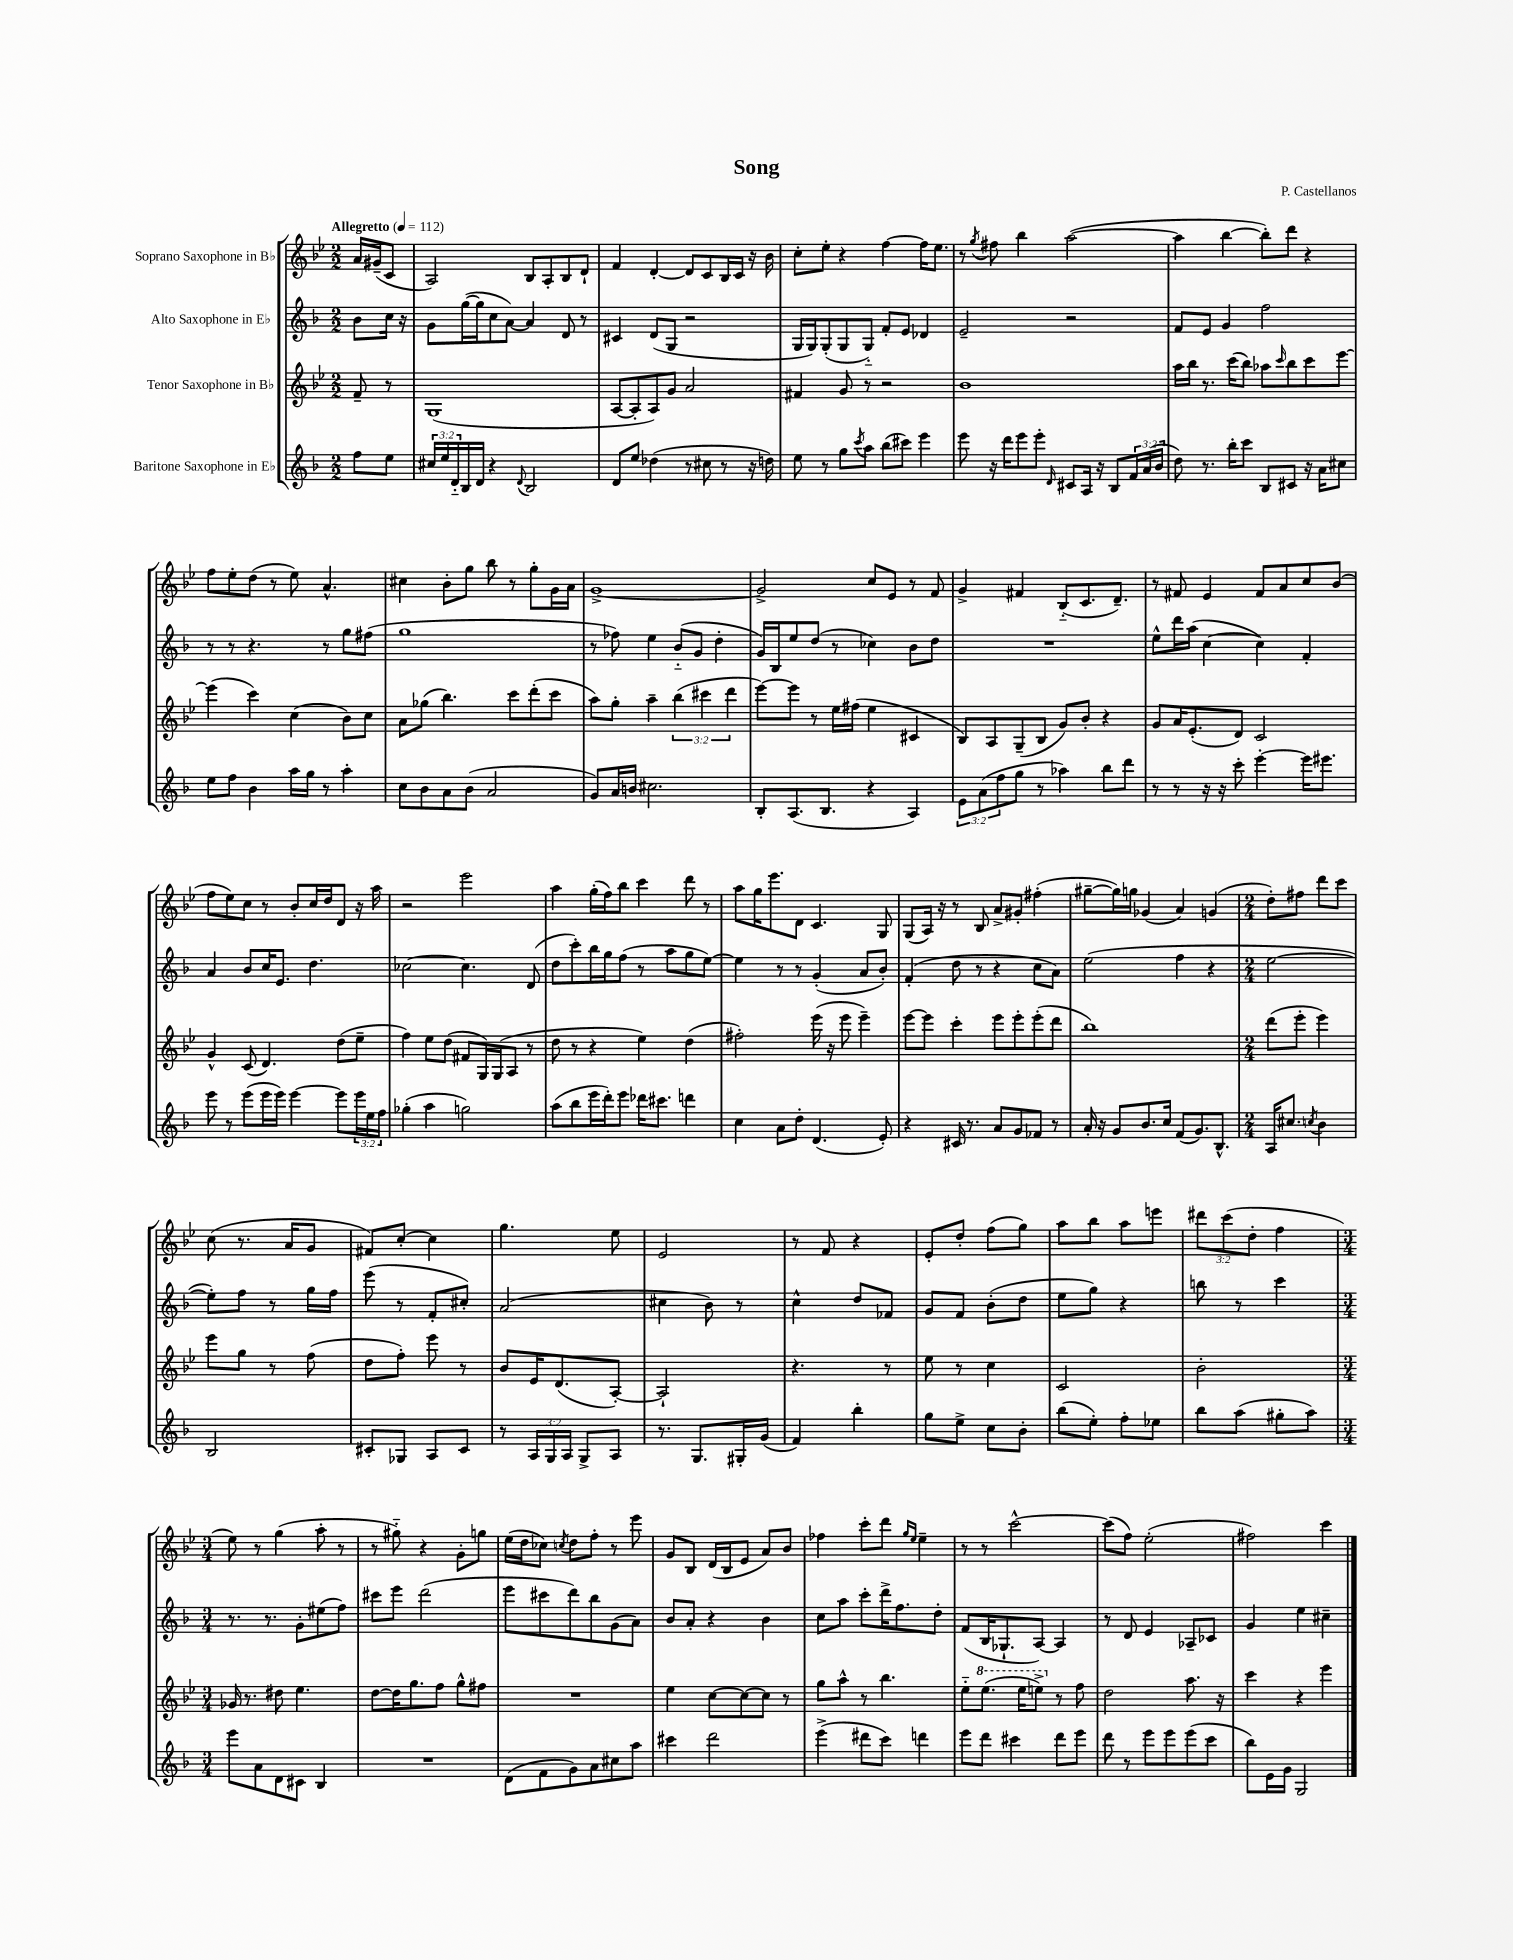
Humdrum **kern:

**kern	**kern	**kern	**kern
*part4	*part3	*part2	*part1
*staff4	*staff3	*staff2	*staff1
*I"Baritone Saxophone in E♭	*I"Tenor Saxophone in B♭	*I"Alto Saxophone in E♭	*I"Soprano Saxophone in B♭
*clefG2	*clefG2	*clefG2	*clefG2
*k[b-]	*k[b-e-]	*k[b-]	*k[b-e-]
*M2/2	*M2/2	*M2/2	*M2/2
*MM112	*MM112	*MM112	*MM112
=	=	=	=
!	!	!	!LO:TX:a:B:t=Allegretto
8ff\L	8f~/	8b-\L	16a/LL
.	.	.	(16g#X~/J
8ee\J	8r	16cc\Jk	8c/J
.	.	16r	.
=1	=1	=1	=1
24cc#X/LL	(1G	8g\L	2A/)
24ee/	.	.	.
24d/	.	.	.
16B-/	.	([16gg\L	.
16d/JJ	.	16gg\J]	.
4r	.	8cc\	.
.	.	[8a\J)	.
8qqd/	.	.	.
2B-/	.	4a/]	8B-/L
.	.	.	8A'/
.	.	8d/	8B-/
.	.	8r	8d`/J
=2	=2	=2	=2
8d/L	[8A/L	4c#X/	4f/
8ee/J	8A'/]	.	.
(4dd-X\	8A/)	(8d/L	[4d'/
.	8g/J	8G/J	.
8r	2a/	2r	8d/L]
8cc#X\	.	.	8c/
8r	.	.	16B-/L
.	.	.	16c/JJ
16r	.	.	16r
16ddn\)	.	.	16b-\
=3	=3	=3	=3
8ee\	4f#X/	16G/LL	8cc'\L
.	.	16G/J)	.
8r	.	(8G'/	8ee-'\J
8gg\L	8g/	8G/	4r
8qccc/	.	.	.
8aa\J	8r	8G/J)	.
(8bb-\L	2r	8f'/L	[4ff\
8ccc#X\J)	.	8e/J	.
4eee\	.	4d-X/	16ff\KL]
.	.	.	8.ee-\J
=4	=4	=4	=4
8eee\	1b-	2e~/	8r
.	.	.	8qgg/
16r	.	.	8ff#X\
16ddd\KL	.	.	.
8eee\	.	.	4bb-\
8eee'\J	.	.	.
16qqd/	.	.	.
8c#X/L	.	2r	([2aa\
16A/Jk	.	.	.
16r	.	.	.
8B-/L	.	.	.
24f/L	.	.	.
(24a/	.	.	.
24b-/JJ	.	.	.
=5	=5	=5	=5
8dd\)	16aa\LL	8f/L	4aa\]
.	16bb-\JJ	.	.
8.r	8.r	8e/J	.
.	.	4g/	[4bb-\
16bb-'\KL	(16ccc\KL	.	.
8ccc\J	8bb-\J)	.	.
8B-/L	8aa-X\L	2ff\	8bb-'\L])
.	16qqccc/	.	.
8c#X/J	8bb-\	.	8ddd\J
16r	8ccc\	.	4r
16a\KL	.	.	.
8cc#X\J	[8eee-\J	.	.
!!LO:LB:g=z
=6	=6	=6	=6
8ee\L	(4eee-\]	8r	8ff\L
8ff\J	.	8r	8ee-'\
4b-\	4ccc\)	4.r	(8dd\J
.	.	.	8r
16aa\LL	(4cc\	.	8ee-\)
16gg\JJ	.	.	.
8r	.	8r	4.a^^/
4aa'\	8b-\L)	8gg\L	.
.	8cc\J	(8ff#X\J	.
=7	=7	=7	=7
8cc\L	8a\L	1gg	4cc#X\
8b-\	(8gg-X\J	.	.
8a\	4.bb-\)	.	8b-'\L
(8b-\J	.	.	8gg\J
2a/	.	.	8bb-\
.	8ccc\L	.	8r
.	(8ddd'\	.	8gg'\L
.	8ccc\J	.	16g\L
.	.	.	16a\JJ
=8	=8	=8	=8
8g/L)	8aa\L)	8r	[1g^
16a/L	8gg'\J	8ff-X\)	.
16bn/JJ	.	.	.
2.cc#X\	4aa~\	4ee\	.
.	(6bb-\	(8b-/L	.
.	.	8g/J	.
.	6ccc#X\	.	.
.	.	4dd'\	.
.	6ddd\	.	.
=9	=9	=9	=9
8B-'/L	[8eee-\L)	16g/LL)	2g^/]
.	.	16B-/J	.
(8.A/	8eee-\J]	8ee/	.
.	8r	(8dd/J	.
8.B-/J	.	.	.
.	16ee-\LL	8r	.
.	(16ff#X\JJ	.	.
4r	4ee-\	4cc-X\)	8cc/L
.	.	.	8e-/J
4A/)	4c#X/	8b-\L	8r
.	.	8dd\J	8f/
=10	=10	=10	=10
12e\L	8B-/L)	1r	4g^/
(12a\	.	.	.
.	8A/	.	.
12ff\	.	.	.
8gg\J	(8G~/	.	4f#X/
8r	8B-/J	.	.
4aa-X\)	8g/L)	.	(8B-/L
.	8b-'/J	.	8.c/
8bb-\L	4r	.	.
.	.	.	8.d~/J)
8ddd\J	.	.	.
=11	=11	=11	=11
8r	8g/L	8ee^^\L	8r
8r	16a/K	16ddd\L	8f#X/
.	(8.e-'/	(16aa\JJ	.
16r	.	[4cc\	4e-/
16r	.	.	.
8ccc'\	8d/J)	.	.
[4eee'\	2c/	4cc\])	8f#/L
.	.	.	8a/
16eee\KL]	.	4f'/	8cc/
8.eee#X\J	.	.	.
.	.	.	(8b-/J
!!LO:LB:g=z
=12	=12	=12	=12
8eee\	4g^^/	4a/	8ff\L
8r	.	.	8ee-\)
(8eee\L	(8c/	8b-/L	8cc\J
16eee\L	4.d/)	16cc/K	8r
16eee\JJ)	.	8.e/J	.
[4eee\	.	.	8b-'/L
.	.	4.dd\	16cc/L
.	.	.	16dd/J
8eee\L]	(8dd\L	.	8d/J
24eee\L	8ee-~\J	.	16r
24ee\	.	.	.
.	.	.	16aa\
24ff\JJ	.	.	.
=13	=13	=13	=13
(4gg-X'\	4ff\)	[2cc-X\	2r
4aa\	8ee-\L	.	.
.	(8dd\J	.	.
2ggn\)	8f#X/L	4.cc-\]	2eee-\
.	16G/L)	.	.
.	(16G/J	.	.
.	8A/J	.	.
.	8r	(8d/	.
=14	=14	=14	=14
(8aa\L	8dd\	8dd\L	4aa\
8bb-\	8r	8ccc'\)	.
16eee\L	4r	16bb-\L	(16gg'\LL
16ddd'\J)	.	16gg\J	16ff\J)
8eee\J	.	(8ff\J	8bb-\J
16ddd-X\KL	4ee-\)	8r	4ccc\
8.ccc#X\J	.	.	.
.	.	8aa\L	.
4dddn\	(4dd\	8gg\	8ddd\
.	.	[8ee\J)	8r
=15	=15	=15	=15
4cc\	2ff#X'\)	4ee\]	8aa\L
.	.	.	16gg\K
.	.	.	8.eee-\
8a\L	.	8r	.
8dd'\J	.	8r	8d\J
(4.d/	(16eee-\	(4g'/	4.c/
.	16r	.	.
.	8eee-\	.	.
.	4eee-~\)	8a/L	.
8e'/)	.	8b-'/J)	8G/
=16	=16	=16	=16
4r	[8eee-\L	(4f'/	(8G/L
.	8eee-\J]	.	16A/Jk)
.	.	.	16r
16c#X/	4ccc'\	8dd\	8r
8.r	.	.	.
.	.	8r	8B-/
8a/L	8eee-\L	4r	8a^/L
8g/	8eee-'\	.	8g#X'/J
8f-X/J	(8eee-'\	8cc\L	(4ff#X'\
8r	8ddd\J	8a\J)	.
=17	=17	=17	=17
16a'/	1bb-)	(2ee\	[8gg#X~\L
16r	.	.	.
8g/L	.	.	16gg#\L])
.	.	.	16ggn\JJ
8.b-/	.	.	(4g-X/
16cc/Jk	.	.	.
(8f/L	.	4ff\	4a/)
8.g/)	.	.	.
.	.	4r	(4gn/
8.B-^^/J	.	.	.
=18	=18	=18	=18
*M2/4	*M2/4	*M2/4	*M2/4
16A/KL	(8ddd\L	[2ee\	8dd'\L)
8.cc#X/J	.	.	.
.	8eee-'\J	.	8ff#X\J
8qccn/	.	.	.
4b-\	4eee-\)	.	8ddd\L
.	.	.	8ccc\J
!!LO:LB:g=z
=19	=19	=19	=19
2B-/	8eee-\L	8ee'\L])	(8cc\
.	8gg\J	8ff\J	8.r
.	8r	8r	.
.	.	.	16a/KL
.	(8ff\	16gg\LL	8g/J
.	.	16ff\JJ	.
=20	=20	=20	=20
8c#X'/L	8dd\L	(8eee\	8f#X/L)
8G-X/J	8ff'\J)	8r	[8cc'/J
8A/L	8eee-\	8f'/L	4cc\]
8c#/J	8r	8cc#X'/J)	.
=21	=21	=21	=21
8r	8b-/L	(2a/	4.gg\
24A/LL	16e-/K	.	.
24G/	.	.	.
.	(8.d/	.	.
24A/JJ	.	.	.
8G^/L	.	.	.
8A/J	[8A'/J)	.	8ee-\
=22	=22	=22	=22
8.r	2A`/]	4cc#X\	2e-/
8.G/L	.	.	.
.	.	8b-\)	.
16G#X'/L	.	8r	.
(16g/JJ	.	.	.
=23	=23	=23	=23
4f/)	4.r	4cc^^\	8r
.	.	.	8f/
4bb-'\	.	8dd/L	4r
.	8r	8f-X/J	.
=24	=24	=24	=24
8gg\L	8ee-\	8g/L	8e-'/L
8ee^\J	8r	8f/J	8dd'/J
8cc\L	4cc\	(8b-'\L	(8ff\L
8b-'\J	.	8dd\J	8gg\J)
=25	=25	=25	=25
(8bb-\L	2c/	8ee\L	8aa\L
8ee'\J)	.	8gg\J)	8bb-\J
8ff'\L	.	4r	8aa\L
8ee-X\J	.	.	8eeen\J
=26	=26	=26	=26
8bb-\L	2b-'\	8bbn\	12ddd#X\L
.	.	.	(12ccc\
(8aa\J	.	8r	.
.	.	.	12dd'\J
8gg#X'\L	.	4ccc\	4ff\
8aa\J)	.	.	.
!!LO:LB:g=z
=27	=27	=27	=27
*M3/4	*M3/4	*M3/4	*M3/4
8eee\L	16g-X/	8.r	8ee-\)
.	8.r	.	.
8a\	.	.	8r
.	.	8.r	.
8d\	8dd#X\	.	(4gg\
8c#X\J	4.ee-\	8g'\L	.
4B-/	.	(8ee#X\	8aa'\
.	.	8ff\J)	8r
=28	=28	=28	=28
2.r	[8dd\L	8ccc#X\L	8r
.	16dd\K]	8eee\J	8gg#X\)
.	8.gg\	.	.
.	.	(2ddd\	4r
.	8ff\J	.	.
.	8gg^^\L	.	8g'\L
.	8ff#X\J	.	8ggn\J
=29	=29	=29	=29
(8d\L	2.r	8eee\L	(16ee-\LL
.	.	.	16dd\J
8f\	.	8ccc#X\	8cc-X\J)
.	.	.	8qccn/
8g\)	.	8ddd\)	8dd\L
8a\	.	8bb-\	8ff'\J
8cc#X\	.	(8g\	8r
8aa\J	.	8a\J)	8eee-\
=30	=30	=30	=30
4ccc#X\	4ee-\	8b-/L	8g/L
.	.	8a'/J	8B-/J
2ddd\	[8cc\L	4r	(16d/LL
.	.	.	16B-/J
.	8cc\_	.	8e-/J
.	8cc\J]	4b-\	8a/L)
.	8r	.	8b-/J
=31	=31	=31	=31
(4eee^\	8gg\L	8cc\L	4ff-X\
.	8aa^^\J	8aa\J	.
8ddd#X\L	8r	8ccc'\L	8ccc'\L
8ccc\J)	4.bb-\	16ddd^\K	8ddd\J
.	.	8.ff\	.
.	.	.	16qqgg/LL
.	.	.	16qqee-/JJ
4dddn\	.	.	4ee-~\
.	.	8dd'\J	.
=32	=32	=32	=32
8eee\L	8ee-\L	(8f/L	8r
*	*8va	*	*
8ddd\J	(8.eee-\J	16B-/K	8r
.	.	8.G-X`/	.
4ccc#X\	.	.	[2ccc^^\
.	16eee-\KL	.	.
.	8eeen^\J)	[8A/J)	.
*	*X8va	*	*
8ddd\L	8r	4A/]	.
8eee\J	8ff\	.	.
=33	=33	=33	=33
8ddd\	2dd\	8r	(8ccc\L]
8r	.	8d/	8ff\J)
8eee\L	.	4e/	(2ee-'\
8eee\	.	.	.
(8eee\	8.aa\	8A-X~/L	.
8ccc\J	.	8c-X/J	.
.	16r	.	.
=34	=34	=34	=34
8bb-\L)	4ccc\	4g/	2ff#X\)
16e\L	.	.	.
16g\JJ	.	.	.
2G/	4r	4ee\	.
.	4eee-\	4cc#X~\	4ccc\
==	==	==	==
*-	*-	*-	*-
